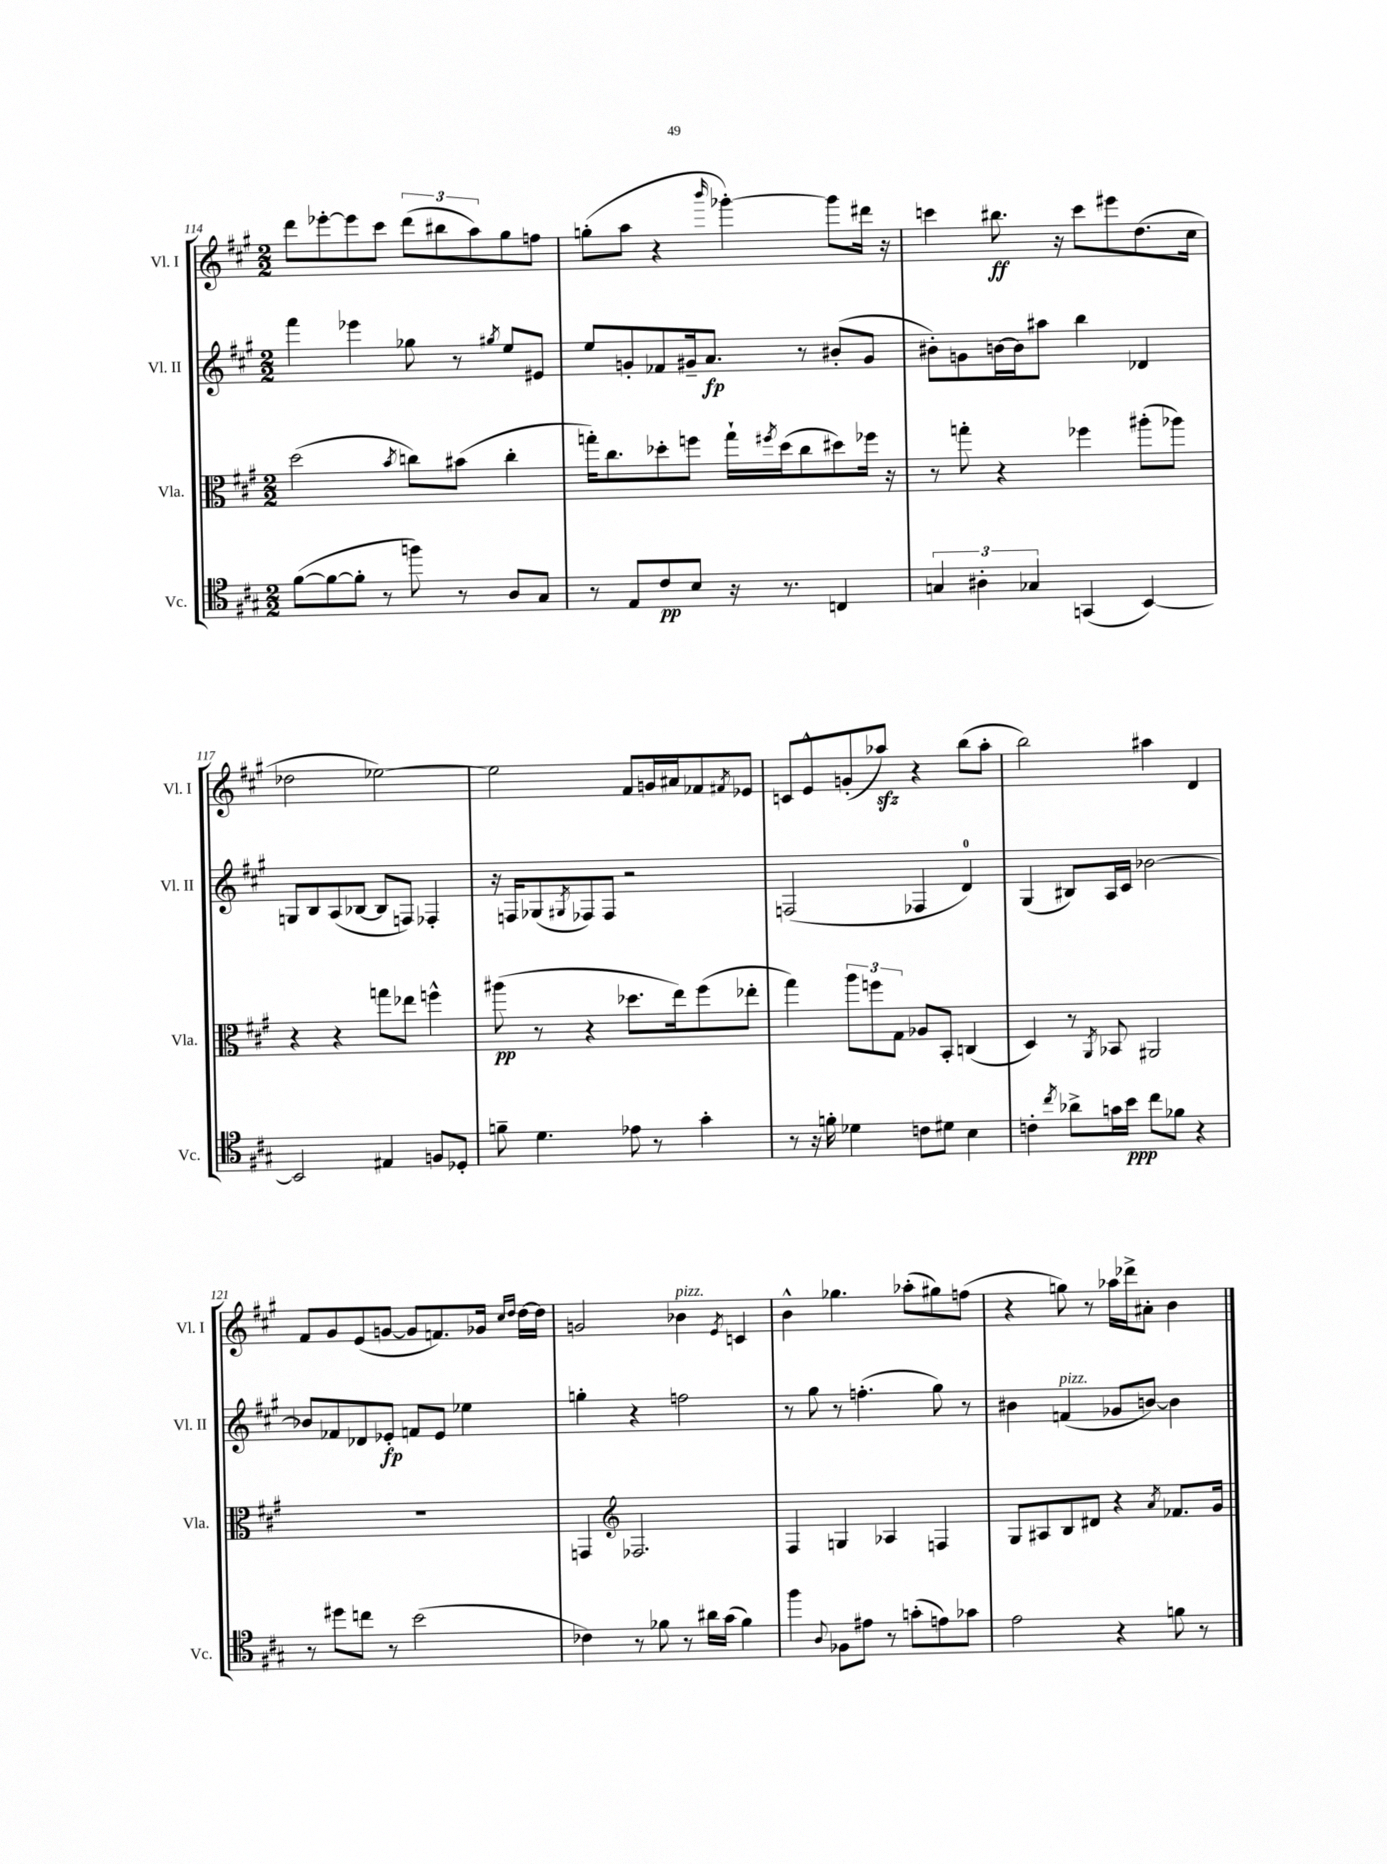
<<
\new StaffGroup <<
\new Staff = "s0" \with { instrumentName = "Vl. I" shortInstrumentName = "Vl. I" } {
    \clef treble \key a \major \numericTimeSignature \time 2/2
    d'''8 ees'''8~-. ees'''8 cis'''8 \tuplet 3/2 { d'''8( bis''8 a''8) } gis''8 f''8 |
    g''8-.( a''8 r4 \grace { b'''16 } ges'''4~-.) ges'''8 dis'''16 r16 |
    c'''4 bis''8.\ff r16 c'''8 eis'''8 d''8.( cis''16 |
    des''2 ees''2~) |
    ees''2 fis'8 g'16 ais'16 fes'8 \acciaccatura { fis'8 } ees'8 |
    c'8 e'8-^ g'8-.( aes''8\sfz) r4 b''8( aes''8-. |
    b''2) ais''4 d'4 |
    fis'8 gis'8 e'8( g'8~ g'8 f'8.) ges'16 \grace { cis''16 d''16 } d''16~ d''16 |
    g'2 bes'4^\markup { \italic "pizz." } \acciaccatura { e'8 } c'4 |
    b'4-^ ges''4. aes''8-.( gis''8) f''8( |
    r4 g''8) r8 aes''16 des'''16-> ais'8-. b'4 \bar "|." |
}
\new Staff = "s1" \with { instrumentName = "Vl. II" shortInstrumentName = "Vl. II" } {
    \clef treble \key a \major \numericTimeSignature \time 2/2
    fis'''4 ees'''4 ges''8 r8 \acciaccatura { gis''8 } e''8 eis'8 |
    e''8 g'8-. fes'8 gis'16-- a'8.\fp r8 bis'8-.( gis'8 |
    bis'8-.) g'8 b'16~ b'16 ais''8 b''4 des'4 |
    g8 b8 a8( bes8~ bes8 f8) fes4-. |
    r16 f16 ges8( \acciaccatura { gis8 } fes8) fes8 r2 |
    f2( fes4 d'4-0) |
    gis4( bis8) a16 cis'16 bes'2~ |
    bes'8 fes'8 des'8 ees'8-.\fp f'8 ees'8 ees''4 |
    g''4-. r4 f''2 |
    r8 gis''8 r8 f''4.-.( gis''8) r8 |
    bis'4 f'4^\markup { \italic "pizz." }( ges'8 b'8~) b'4 \bar "|." |
}
\new Staff = "s2" \with { instrumentName = "Vla." shortInstrumentName = "Vla." } {
    \clef alto \key a \major \numericTimeSignature \time 2/2
    d''2( \acciaccatura { b'8 } c''8) bis'8( c''4-. |
    g''16-.) cis''8. des''8-. f''8 g''16-! \acciaccatura { fis''8 } des''16( cis''8 dis''8) fes''16 r16 |
    r8 g''8-. r4 fes''4 ais''8-.( aes''8) |
    r4 r4 g''8 ees''8 f''4-^ |
    ais''8\pp( r8 r4 des''8. e''16) fis''8( ees''8-. |
    gis''4) \tuplet 3/2 { a''8 f''8 gis8 } aes8 b,8-. c4( |
    d4) r8 \acciaccatura { a,8 } bes,8 ais,2 |
    R1 |
    g,4 \clef treble fes2. |
    fis4 g4 aes4 f4 |
    gis8 ais8 b8 dis'8 r4 \acciaccatura { a'8 } fes'8. gis'16 \bar "|." |
}
\new Staff = "s3" \with { instrumentName = "Vc." shortInstrumentName = "Vc." } {
    \clef tenor \key a \major \numericTimeSignature \time 2/2
    fis'8~( fis'8~ fis'8-. r8 f''8) r8 a8 gis8 |
    r8 e8 cis'8\pp b8 r16 r8. c4 |
    \tuplet 3/2 { g4 ais4-. ges4 } g,4( b,4~) |
    b,2 eis4 f8 des8-. |
    f'8-- d'4. ees'8 r8 gis'4-. |
    r8 r16 f'16-. des'4 c'8 dis'8 b4 |
    c'4-. \acciaccatura { cis''8 } aes'8-> g'16 b'16\ppp cis''8 fes'8 r4 |
    r8 dis''8 c''8 r8 b'2( |
    ces'4) r8 fes'8 r8 ais'16 gis'16( fes'4) |
    fis''4 \appoggiatura { a8 } fes8 eis'8 r8 g'8-.( e'8) ges'8 |
    e'2 r4 f'8 r8 \bar "|." |
}
>>
>>
\layout { \context { \Score currentBarNumber = #114 } }
